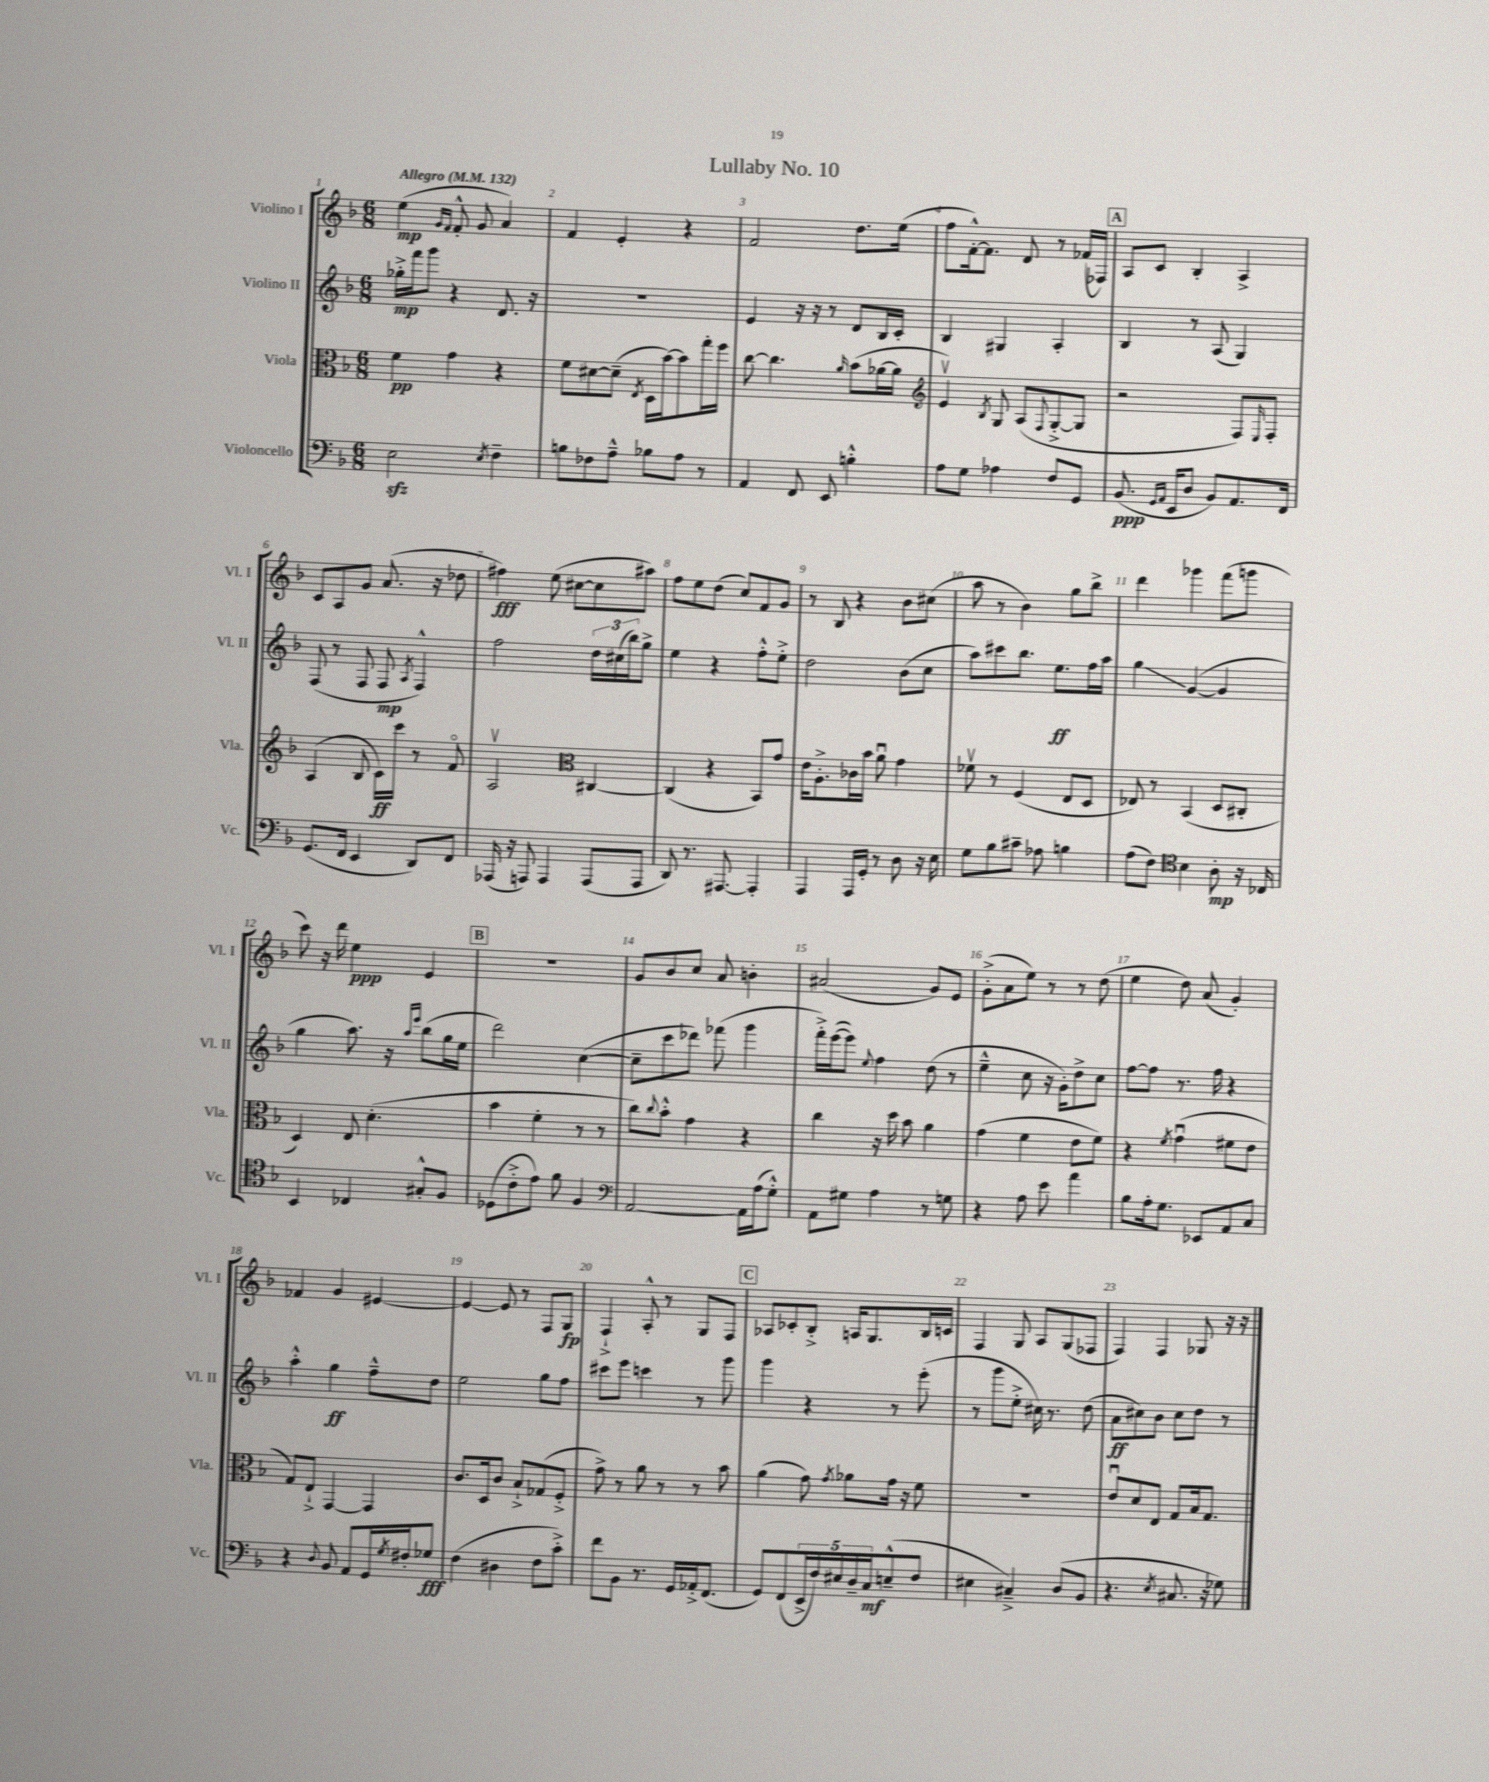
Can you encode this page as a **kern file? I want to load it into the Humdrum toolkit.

**kern	**kern	**kern	**kern
*staff4	*staff3	*staff2	*staff1
*clefF4	*clefC3	*clefG2	*clefG2
*k[b-]	*k[b-]	*k[b-]	*k[b-]
*M6/8	*M6/8	*M6/8	*M6/8
*MM132	*MM132	*MM132	*MM132
2E\	4f\	16gg-'^\LL	(4ee\
.	.	16fff\J	.
.	.	8ggg\J	.
.	.	.	16qqg/LL
.	.	.	16qqf/JJ
.	4g\	4r	8f'^^/
.	.	.	8g/
8qE/	.	.	.
4F~\	4r	8.d/	4a/)
.	.	16r	.
=	=	=	=
8B\L	8f\L	2.r	4f/
8F-\	[8d#\	.	.
8A~^^\J	(8d#~\]J	.	4e'/
.	8qE/	.	.
8B-\L	16D\LL	.	.
.	[16b-\J)	.	.
8A\J	8b-\]	.	4r
8r	16gg'\L	.	.
.	16ff\JJ	.	.
=	=	=	=
4AA/	[8cc\	4e/	2f/
.	4.cc\]	.	.
8FF/	.	16r	.
.	.	16r	.
8EE/	.	8r	.
.	16qqa/	.	.
4B'^^\	(8b-\L	8d/L	8.dd\L
.	[16a-\L	16B-/L	.
.	16a-\]JJ	16c'/JJ	(16ee\Jk
=	=	=	=
*	*clefG2	*	*
8A\L	4ev/)	4B-/	8ff\L
8G\J	.	.	[16f'^^\k)
.	.	.	8.f\]J
.	8qB-/	.	.
4A-\	8G/	4G#/	.
.	(8A/L	.	8d/
.	8qqF/	.	.
8F/L	[8G'^/	4A'/	8r
8GG/J	8G/]J	.	(16f-/LL
.	.	.	16F-/JJ)
=	=	=	=
(8.BB-/	2r	4B-/	8A/L
.	.	.	8c/J
16qqGG/LL	.	.	.
16qqAA/JJ	.	.	.
16EE/LK	.	.	.
8D/J	.	8r	4B-'/
8BB-/L)	.	(8A/	.
8.AA/	8F/L)	4G/)	4A^/
.	16qqE/	.	.
.	8F'/J	.	.
16FF/Jk	.	.	.
=	=	=	=
(8.GG/L	(4A/	(8F/	8c/L
.	.	8r	8A/
16FF/Jk	.	.	.
4EE/	8B-/	8F/	8g/J
.	16c\LL)	8F/	(8.a/
.	16ccc\JJ	.	.
.	.	8qA/	.
8DD/L)	8r	4F^^/)	.
.	.	.	16r
8FF/J	8fo/	.	8dd-\
=	=	=	=
(16AAA-/	2Av/	2ff\	4ff#\)
16r	.	.	.
8AAA/)	.	.	.
4AAA/	.	.	(8ee\
.	.	.	[8cc#\L
*	*clefC3	*	*
(8AAA/L	[4C#/	24dd\LL	8cc#\]
.	.	(24cc#\	.
.	.	24bb-\J)	.
8AAA/J	.	8gg^\J	8aa#\J)
=	=	=	=
8DD/)	(4C#/]	4ee\	8ff\L
8.r	.	.	8ee\
.	4r	4r	(8dd\J
[8.AAA#/	.	.	.
.	.	.	8cc/L)
4AAA#'/]	8BB-/L)	8ff'^^\L	8f/
.	8g/J	8ee'^\J	8g/J
=	=	=	=
4AAA/	16e\LK	2dd\	8r
.	8.A'^\	.	.
.	.	.	8B-/
16AAA/LL	16c-\L	.	4r
16GG'/JJ	16b-\JJ	.	.
8r	8au\	.	.
8D\	4g\	(8b-\L	8b-\L
16r	.	8cc\J	(8cc#\J
16E\	.	.	.
=	=	=	=
8G\L	8f-v\	8aa\L)	8aa\
8B-\	8r	8ccc#\	8r
8c#~\J	(4F/	8.bb-\J	4b-\)
8A-\	.	.	.
.	.	8.ee\L	.
4B\	8E/L	.	8gg\L
.	8D/J	16ff\L	8bb-^\J
.	.	16aa\JJ	.
=	=	=	=
(8A\L	8E-/)	4gg\	4ddd\
8F\J)	8r	.	.
*clefC4	*	*	*
4B-\	(4BB-/	([4g/	4ggg-\
8A'\	8D/L	4g/]	(8fff\L
16r	8C#'/J	.	8ggg\J
16C-/	.	.	.
=	=	=	=
4BB-/	4D/)	4gg\	8ccc\)
.	.	.	16r
.	.	.	16ddd\
4C-/	8E/	8.aa\)	4ee\
.	(4.d'\	.	.
.	.	16r	.
.	.	16qqaa/LL	.
.	.	16qqeee/JJ	.
8G#'^^/L	.	(8bb-\L	4e/
8F/J	.	16gg\L	.
.	.	16ee\JJ	.
=	=	=	=
(8D-\L	4b-\	2ddd\)	2.r
8c'^\	.	.	.
8e\J)	4f'\	.	.
8f\	.	.	.
4F/	8r	([4cc\	.
.	8r	.	.
=	=	=	=
*clefF4	*	*	*
[2AA/	8cc\L)	8cc~\]L	8g/L
.	8qqcc/	.	.
.	8b-'^^\J	8ccc\	8b-/
.	4g\	8ddd-\J)	8cc/J
.	.	(8fff-\	8a/
16AA\]LL	4r	4ggg\	4b'\
(16A\J	.	.	.
8G'^^\J)	.	.	.
=	=	=	=
8AA\L	4cc\	16fff'^\LL)	(2a#/
.	.	([16eee\J	.
8G#\J	.	8eee\]J)	.
.	.	8qqee/	.
4A\	16r	4ff\	.
.	16dd\	.	.
.	8b-\	.	.
8r	4a\	(8dd\	8g/L)
8G\	.	8r	8e/J
=	=	=	=
4r	(4g\	4ee~^^\	(8g'^\L
.	.	.	8a\
8A\	4f\	8cc\	8ee\J)
8e\	.	16r	8r
.	.	16g'\LK)	.
4a\	8e\L	8dd^\	8r
.	8f\J)	8cc\J	(8dd\
=	=	=	=
8B-\L	4r	[8ff\L	4ee\
16A'\k	.	8ff\]J	.
8.G\J	.	.	.
.	8qf/	.	.
.	(4gu\	8.r	8dd\)
8EE-/L	.	.	(8a/
.	.	16ff\	.
8AA/	8f#\L	4r	4g'/)
8C/J	8e\J	.	.
=	=	=	=
4r	8G/L)	4aa'^^\	4f-/
.	8E`^/J	.	.
8qqD/	.	.	.
8BB-/	[4GG/	4gg\	4g/
8AA/L	.	.	.
16GG/L	4GG/]	8ff~^^\L	[4e#/
8qG/	.	.	.
16F#'/J	.	.	.
8G-/J	.	8dd\J	.
=	=	=	=
(4F\	8.c/L	2ee\	4e#/_
.	16D/k	.	.
4D#\	8c/J	.	8e#/]
.	8B-`^/L	.	8r
8F\L	(8G-/	8gg\L	8F/L
8c'^\J)	8F'^/J	8ff\J	8G/J
=	=	=	=
8f\L	8g^\)	8ccc#\L	4F`^/
8BB-\J	8r	8eee\J	.
8.r	8a\	4ccc\	8A'^^/
.	8r	.	8r
16GG/LL	.	.	.
16AA-'^/J	8r	8r	8G/L
(8.FF/J	.	.	.
.	8b-\	8ggg\	8F/J
=	=	=	=
8GG/L)	(4a\	4ggg\	8A-/L
(8FF/	.	.	8c-'/
20EE^/L	8g\)	4r	8B-'^/J
20F/)	.	.	.
20E#/	.	.	.
.	8qg/	.	.
.	8a-\L	.	16A/LK
20D~/	.	.	.
.	.	.	8.G/
20C/J	.	.	.
(8E~^^/	16g\Jk	8r	.
.	16r	.	.
8F/J	8f\	(8eee'\	16B-/L
.	.	.	16c/JJ
=	=	=	=
4E#\	2.r	8r	4F/
.	.	8ggg\L	.
4C#~^/)	.	8ee'^\J	8G/
.	.	16cc#\)	8A/L
.	.	8.r	.
(8D/L	.	.	(8G/
8BB-/J	.	(8dd\	8F-/J
=	=	=	=
4.r	8eu/L	8a\L	4F/)
.	8d/	8cc#\)	.
.	8E/J	8b-\J	4F/
8qE/	.	.	.
8.C#/	8G/L	8cc#\L	.
.	16B-/k	8dd\J	8G-/
16r	8.G/J	.	.
8G-\)	.	8r	16r
.	.	.	16r
==	==	==	==
*-	*-	*-	*-
